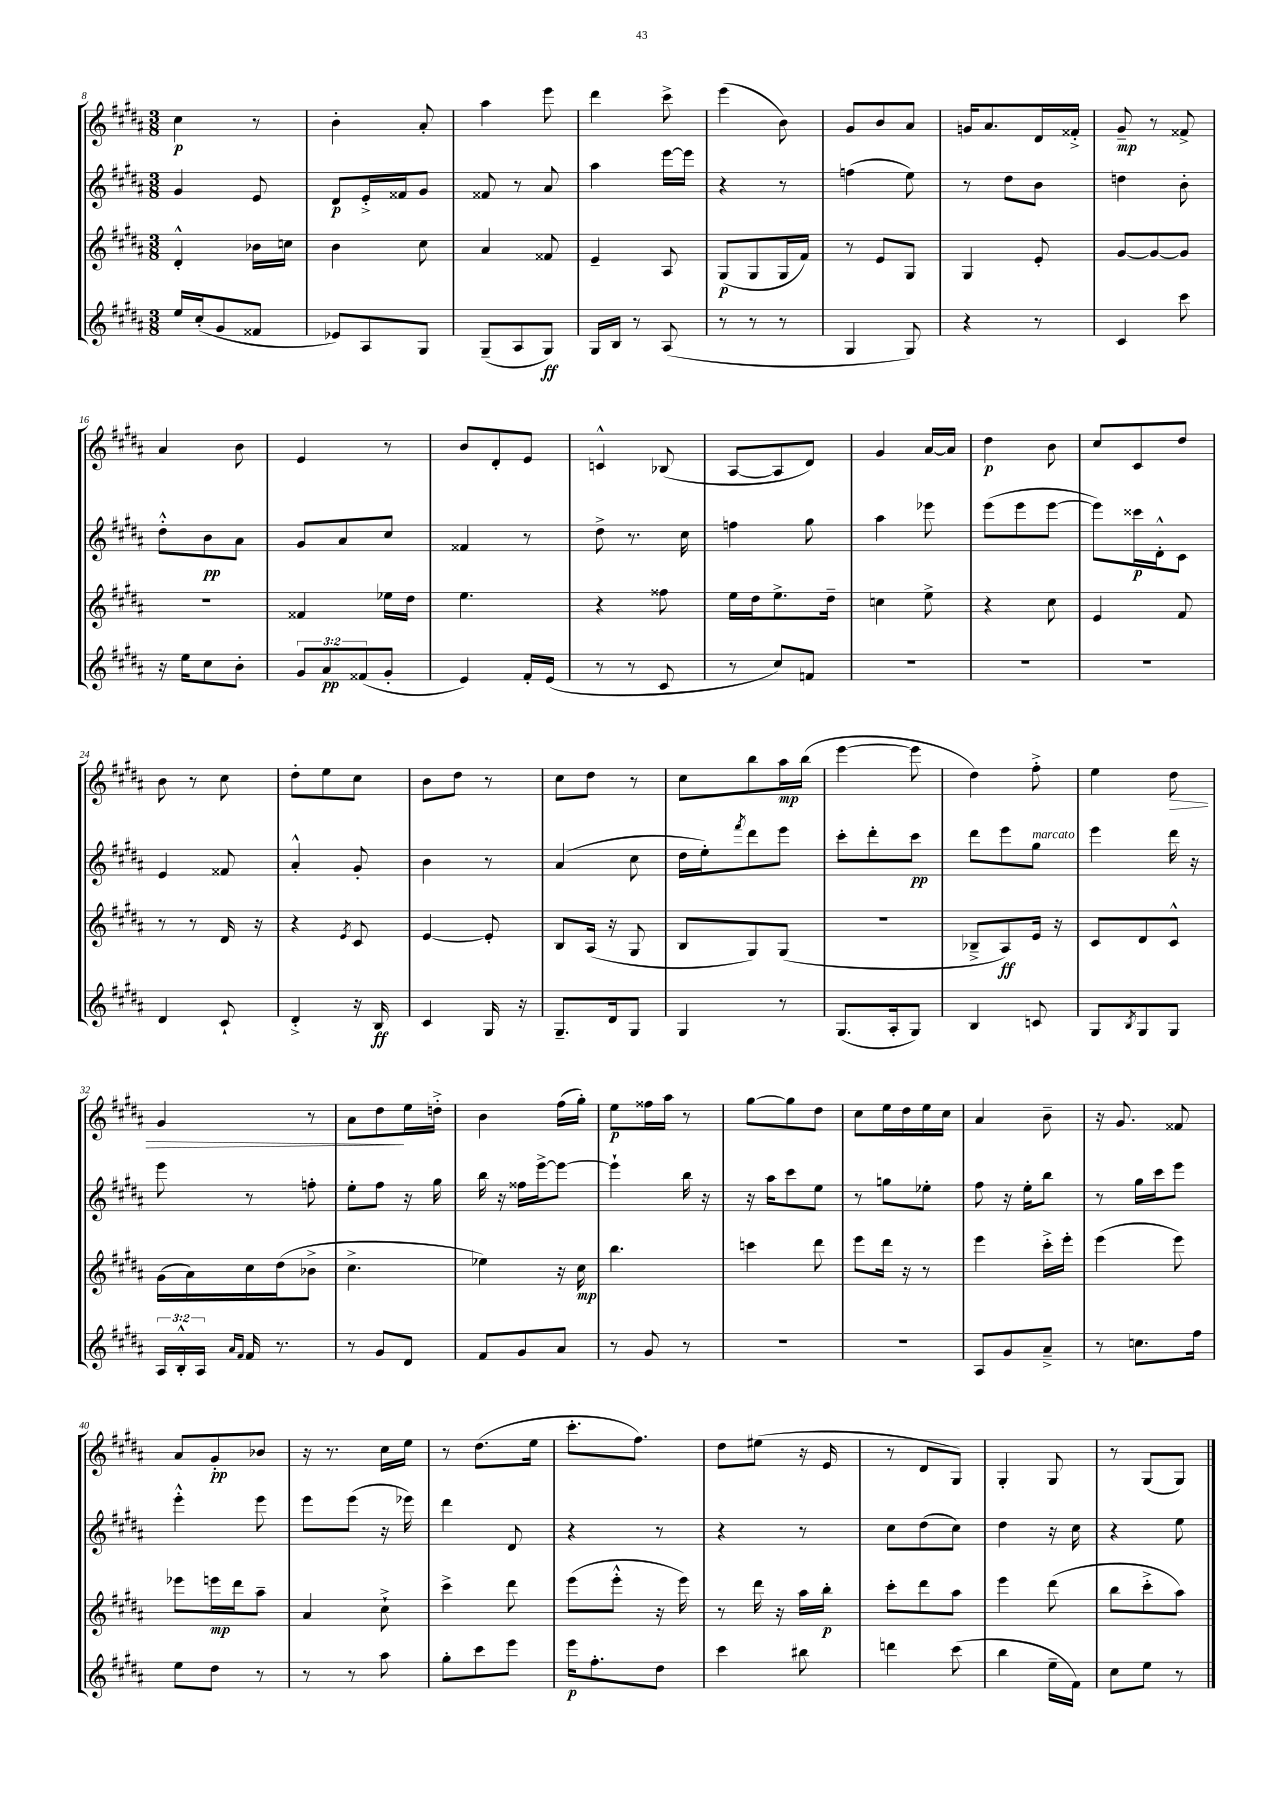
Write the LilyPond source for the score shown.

<<
\new StaffGroup <<
\new Staff = "s0" {
    \clef treble \key b \major \numericTimeSignature \time 3/8
    cis''4\p r8 |
    b'4-. ais'8-. |
    ais''4 e'''8 |
    dis'''4 cis'''8-> |
    e'''4( b'8) |
    gis'8 b'8 ais'8 |
    g'16 ais'8. dis'16 fisis'16-.-> |
    gis'8--\mp r8 fisis'8-> |
    ais'4 b'8 |
    e'4 r8 |
    b'8 dis'8-. e'8 |
    c'4-^ bes8( |
    ais8~ ais8 dis'8) |
    gis'4 ais'16~ ais'16 |
    dis''4\p b'8 |
    cis''8 cis'8 dis''8 |
    b'8 r8 cis''8 |
    dis''8-. e''8 cis''8 |
    b'8 dis''8 r8 |
    cis''8 dis''8 r8 |
    cis''8 b''8 ais''16\mp b''16( |
    e'''4~ e'''8 |
    dis''4) fis''8-.-> |
    e''4 dis''8\> |
    gis'4 r8 |
    ais'8 dis''8\! e''16 d''16-.-> |
    b'4 fis''16( gis''16-.) |
    e''8\p fisis''16 ais''16 r8 |
    gis''8~ gis''8 dis''8 |
    cis''8 e''16 dis''16 e''16 cis''16 |
    ais'4 b'8-- |
    r16 gis'8. fisis'8 |
    ais'8 gis'8-.\pp bes'8 |
    r16 r8. cis''16 e''16 |
    r8 dis''8.( e''16 |
    cis'''8.-. fis''8.) |
    dis''8 eis''8( r16 e'16 |
    r8 dis'8 gis8) |
    gis4-. gis8 |
    r8 gis8( gis8) \bar "|." |
}
\new Staff = "s1" {
    \clef treble \key b \major \numericTimeSignature \time 3/8
    gis'4 e'8 |
    dis'8\p e'16-.-> fisis'16 gis'8 |
    fisis'8 r8 ais'8 |
    ais''4 e'''16~ e'''16 |
    r4 r8 |
    f''4( e''8) |
    r8 dis''8 b'8 |
    d''4 b'8-. |
    dis''8-.-^ b'8\pp ais'8 |
    gis'8 ais'8 cis''8 |
    fisis'4 r8 |
    dis''8-> r8. cis''16 |
    f''4 gis''8 |
    ais''4 ees'''8 |
    e'''8( e'''8 e'''8~ |
    e'''8) cisis'''16\p dis'16-.-^ cis'8 |
    e'4 fisis'8 |
    ais'4-.-^ gis'8-. |
    b'4 r8 |
    ais'4( cis''8 |
    dis''16 e''16-.) \acciaccatura { fis'''8 } dis'''8 e'''8 |
    cis'''8-. dis'''8-. cis'''8\pp |
    dis'''8 e'''8 gis''8^\markup { \italic "marcato" } |
    e'''4 dis'''16 r16 |
    e'''8 r8 f''8-. |
    e''8-. fis''8 r16 gis''16 |
    b''16 r16 fisis''16 e'''16~-> e'''8~ |
    e'''4-! b''16 r16 |
    r16 ais''16 cis'''8 e''8 |
    r8 g''8 ees''8-. |
    fis''8 r16 e''16-. b''8 |
    r8 gis''16 cis'''16 e'''8 |
    e'''4-.-^ e'''8 |
    e'''8 e'''8( r16 ees'''16) |
    dis'''4 dis'8 |
    r4 r8 |
    r4 r8 |
    cis''8 dis''8( cis''8) |
    dis''4 r16 cis''16 |
    r4 e''8 \bar "|." |
}
\new Staff = "s2" {
    \clef treble \key b \major \numericTimeSignature \time 3/8
    dis'4-.-^ bes'16 c''16 |
    b'4 cis''8 |
    ais'4 fisis'8 |
    e'4-- ais8 |
    gis8\p( gis8 gis16 fis'16) |
    r8 e'8 gis8 |
    gis4 e'8-. |
    gis'8~ gis'8~ gis'8 |
    R4. |
    fisis'4 ees''16 dis''16 |
    e''4. |
    r4 fisis''8 |
    e''16 dis''16 e''8.-> dis''16-- |
    c''4 e''8-> |
    r4 cis''8 |
    e'4 fis'8 |
    r8 r8 dis'16 r16 |
    r4 \acciaccatura { e'8 } cis'8 |
    e'4~ e'8-. |
    b8 ais16( r16 gis8 |
    b8 gis8) gis8( |
    R4. |
    bes8---> ais8\ff) e'16 r16 |
    cis'8 dis'8 cis'8-^ |
    gis'16( ais'16) cis''16 dis''16( bes'8-> |
    cis''4.-> |
    ees''4) r16 cis''16\mp |
    b''4. |
    c'''4 dis'''8 |
    e'''8 dis'''16 r16 r8 |
    e'''4 cis'''16-.-> e'''16-. |
    e'''4( e'''8) |
    ees'''8 e'''16\mp dis'''16 ais''8-- |
    ais'4 cis''8-!-> |
    cis'''4-> dis'''8 |
    e'''8( e'''8-.-^ r16 e'''16) |
    r8 dis'''16 r16 ais''16 b''16-.\p |
    cis'''8-. dis'''8 ais''8 |
    e'''4 dis'''8( |
    b''8 cis'''8-.-> ais''8) \bar "|." |
}
\new Staff = "s3" {
    \clef treble \key b \major \numericTimeSignature \time 3/8 \override Staff.TupletNumber.text = #tuplet-number::calc-fraction-text
    e''16 cis''16-.( gis'8 fisis'8 |
    ees'8) ais8 gis8 |
    gis8--( ais8 gis8\ff) |
    gis16 b16 r8 ais8( |
    r8 r8 r8 |
    gis4 gis8) |
    r4 r8 |
    cis'4 cis'''8 |
    r16 e''16 cis''8 b'8-. |
    \tuplet 3/2 { gis'8 ais'8\pp fisis'8( } gis'8-. |
    e'4) fis'16-. e'16( |
    r8 r8 cis'8 |
    r8 cis''8) f'8 |
    R4. |
    R4. |
    R4. |
    dis'4 cis'8-! |
    dis'4-.-> r16 b16\ff |
    cis'4 gis16 r16 |
    gis8.-- dis'16 gis8 |
    gis4 r8 |
    gis8.( ais16-. gis8) |
    b4 c'8 |
    gis8 \acciaccatura { b8 } gis8 gis8 |
    \tuplet 3/2 { ais16 b16-.-^ ais16 } \grace { ais'16 fis'16 } fis'16 r8. |
    r8 gis'8 dis'8 |
    fis'8 gis'8 ais'8 |
    r8 gis'8 r8 |
    R4. |
    R4. |
    ais8 gis'8 ais'8---> |
    r8 c''8. fis''16 |
    e''8 dis''8 r8 |
    r8 r8 ais''8 |
    gis''8-. cis'''8 e'''8 |
    e'''16\p fis''8.-. dis''8 |
    cis'''4 bis''8 |
    d'''4 cis'''8( |
    b''4 e''16-- fis'16) |
    cis''8 e''8 r8 \bar "|." |
}
>>
>>
\layout { \context { \Score currentBarNumber = #8 } }
